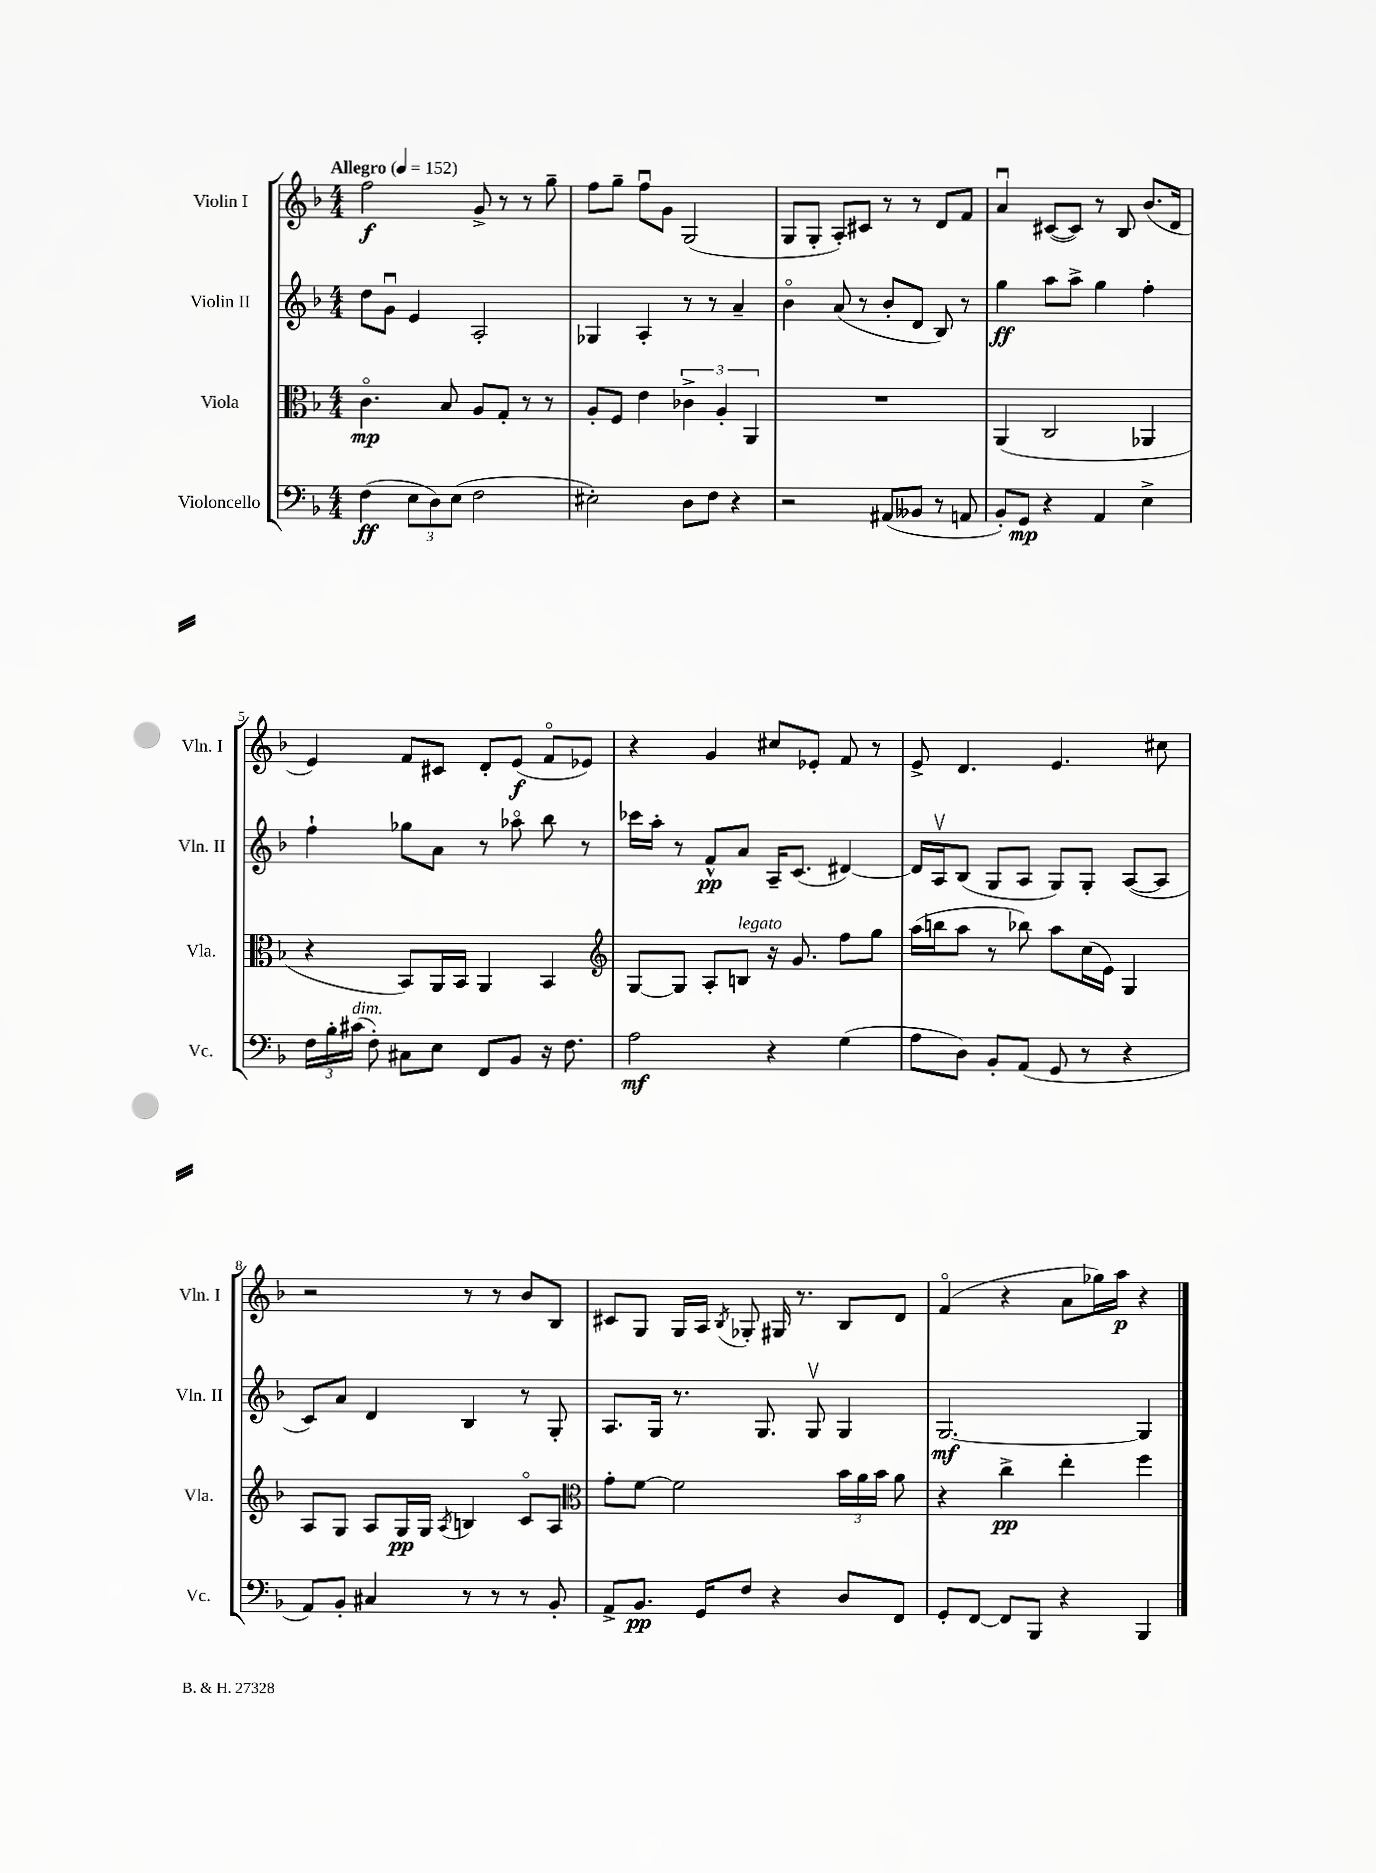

**kern	**dynam	**kern	**dynam	**kern	**dynam	**kern	**dynam
*part4	*part4	*part3	*part3	*part2	*part2	*part1	*part1
*staff4	*staff4	*staff3	*staff3	*staff2	*staff2	*staff1	*staff1
*I"Violoncello	*	*I"Viola	*	*I"Violin II	*	*I"Violin I	*
*I'Vc.	*	*I'Vla.	*	*I'Vln. II	*	*I'Vln. I	*
*clefF4	*	*clefC3	*	*clefG2	*	*clefG2	*
*k[b-]	*	*k[b-]	*	*k[b-]	*	*k[b-]	*
*M4/4	*	*M4/4	*	*M4/4	*	*M4/4	*
*MM152	*	*MM152	*	*MM152	*	*MM152	*
=1	=1	=1	=1	=1	=1	=1	=1
!	!	!	!	!	!	!LO:TX:a:B:t=Allegro	!
(4F\	ff	4.c\	mp	8dd\L	.	2ff\	f
.	.	.	.	8gu\J	.	.	.
12E\L	.	.	.	4e/	.	.	.
12D\)	.	.	.	.	.	.	.
.	.	8B-/	.	.	.	.	.
(12E\J	.	.	.	.	.	.	.
2F\	.	8A/L	.	2A'/	.	8g^/	.
.	.	8G'/J	.	.	.	8r	.
.	.	8r	.	.	.	8r	.
.	.	8r	.	.	.	8gg~\	.
=2	=2	=2	=2	=2	=2	=2	=2
2E#X'\)	.	8A'/L	.	4G-X/	.	8ff\L	.
.	.	8F/J	.	.	.	8gg~\J	.
.	.	4e\	.	4A'/	.	8ffu\L	.
.	.	.	.	.	.	8g\J	.
8D\L	.	6c-X^\	.	8r	.	(2G/	.
8F\J	.	.	.	8r	.	.	.
.	.	6A'/	.	.	.	.	.
4r	.	.	.	4a~/	.	.	.
.	.	6AA/	.	.	.	.	.
=3	=3	=3	=3	=3	=3	=3	=3
2r	.	1r	.	4b-\	.	8G/L	.
.	.	.	.	.	.	8G'/J	.
.	.	.	.	(8a/	.	8A'/L)	.
.	.	.	.	8r	.	8c#X/J	.
(8AA#X/L	.	.	.	8b-'/L	.	8r	.
8BB--X/J	.	.	.	8d/J	.	8r	.
8r	.	.	.	8B-/)	.	8d/L	.
8AAn/	.	.	.	8r	.	8f/J	.
=4	=4	=4	=4	=4	=4	=4	=4
8BB-'/L)	.	(4AA/	.	4gg\	ff	4au/	.
8GG/J	mp	.	.	.	.	.	.
4r	.	2C/	.	8aa\L	.	([8c#X/L	.
.	.	.	.	8aa^\J	.	8c#/J])	.
4AA/	.	.	.	4gg\	.	8r	.
.	.	.	.	.	.	8B-/	.
4E^\	.	4AA-X/	.	4ff'\	.	(8.b-/L	.
.	.	.	.	.	.	16d/Jk	.
!!LO:LB:g=z
=5	=5	=5	=5	=5	=5	=5	=5
24F\LL	.	4r	.	4ff`\	.	4e/)	.
24B-'\	.	.	.	.	.	.	.
!LO:TX:a:i:t=dim.	!	!	!	!	!	!	!
(24c#X\JJ	.	.	.	.	.	.	.
8F'\)	.	.	.	.	.	.	.
8C#X\L	.	8BB-/L)	.	8gg-X\L	.	8f/L	.
8E\J	.	16AA/L	.	8a\J	.	8c#X/J	.
.	.	16BB-/JJ	.	.	.	.	.
8FF/L	.	4AA/	.	8r	.	8d'/L	.
8BB-/J	.	.	.	8aa-X\	.	(8e/J	f
16r	.	4BB-/	.	8bb-\	.	8f/L	.
8.F\	.	.	.	.	.	.	.
.	.	.	.	8r	.	8e-X/J)	.
=6	=6	=6	=6	=6	=6	=6	=6
*	*	*clefG2	*	*	*	*	*
2A\	mf	[8G/L	.	16ccc-X\LL	.	4r	.
.	.	.	.	16aa'\JJ	.	.	.
.	.	8G/J]	.	8r	.	.	.
.	.	8A'/L	.	8f^^/L	pp	4g/	.
!	!	!LO:TX:a:i:t=legato	!	!	!	!	!
.	.	8Bn/J	.	8a/J	.	.	.
4r	.	16r	.	16A~/KL	.	8cc#X/L	.
.	.	8.g/	.	(8.c/J	.	.	.
.	.	.	.	.	.	8e-X'/J	.
(4G\	.	8ff\L	.	[4d#X/)	.	8f/	.
.	.	8gg\J	.	.	.	8r	.
=7	=7	=7	=7	=7	=7	=7	=7
8A\L	.	(16aa\LL	.	16d#/LL]	.	8e^/	.
.	.	16bbn\J	.	16Av/J	.	.	.
8D\J)	.	8aa\J	.	(8B-/J	.	4.d/	.
8BB-'/L	.	8r	.	8G/L	.	.	.
(8AA/J	.	8bb-X\)	.	8A/J	.	.	.
8GG/	.	8aa\L	.	8G/L)	.	4.e/	.
8r	.	(16cc\L	.	8G'/J	.	.	.
.	.	16e\JJ)	.	.	.	.	.
4r	.	4G/	.	([8A/L	.	.	.
.	.	.	.	8A/J]	.	8cc#X\	.
!!LO:LB:g=z
=8	=8	=8	=8	=8	=8	=8	=8
8AA/L)	.	8A/L	.	8c/L)	.	2r	.
8BB-'/J	.	8G/J	.	8a/J	.	.	.
4C#X/	.	8A/L	.	4d/	.	.	.
.	.	16G/L	pp	.	.	.	.
.	.	16G/JJ	.	.	.	.	.
.	.	8qA/	.	.	.	.	.
8r	.	4Bn/	.	4B-/	.	8r	.
8r	.	.	.	.	.	8r	.
8r	.	8c/L	.	8r	.	8b-/L	.
8BB-'/	.	8A/J	.	8G'/	.	8B-/J	.
=9	=9	=9	=9	=9	=9	=9	=9
*	*	*clefC3	*	*	*	*	*
8AA^/L	.	8g'\L	.	8.A/L	.	8c#X/L	.
8.BB-/J	pp	[8f\J	.	.	.	8G/J	.
.	.	.	.	16G/Jk	.	.	.
.	.	2f\]	.	8.r	.	16G/LL	.
16GG/KL	.	.	.	.	.	16A/JJ	.
.	.	.	.	.	.	8qB-/	.
8F/J	.	.	.	.	.	8G-X'/	.
.	.	.	.	8.G/	.	.	.
4r	.	.	.	.	.	16G#X/	.
.	.	.	.	.	.	8.r	.
.	.	.	.	8Gv/	.	.	.
8D/L	.	24b-\LL	.	4G/	.	8B-/L	.
.	.	24a\	.	.	.	.	.
.	.	24b-\JJ	.	.	.	.	.
8FF/J	.	8a\	.	.	.	8d/J	.
=10	=10	=10	=10	=10	=10	=10	=10
8GG'/L	.	4r	.	[2.G/	mf	(4f/	.
[8FF/J	.	.	.	.	.	.	.
8FF/L]	.	4cc^\	pp	.	.	4r	.
8BBB-/J	.	.	.	.	.	.	.
4r	.	4ee'\	.	.	.	8a\L	.
.	.	.	.	.	.	16gg-X\L)	.
.	.	.	.	.	.	16aa\JJ	p
4BBB-/	.	4ff\	.	4G/]	.	4r	.
==	==	==	==	==	==	==	==
*-	*-	*-	*-	*-	*-	*-	*-
